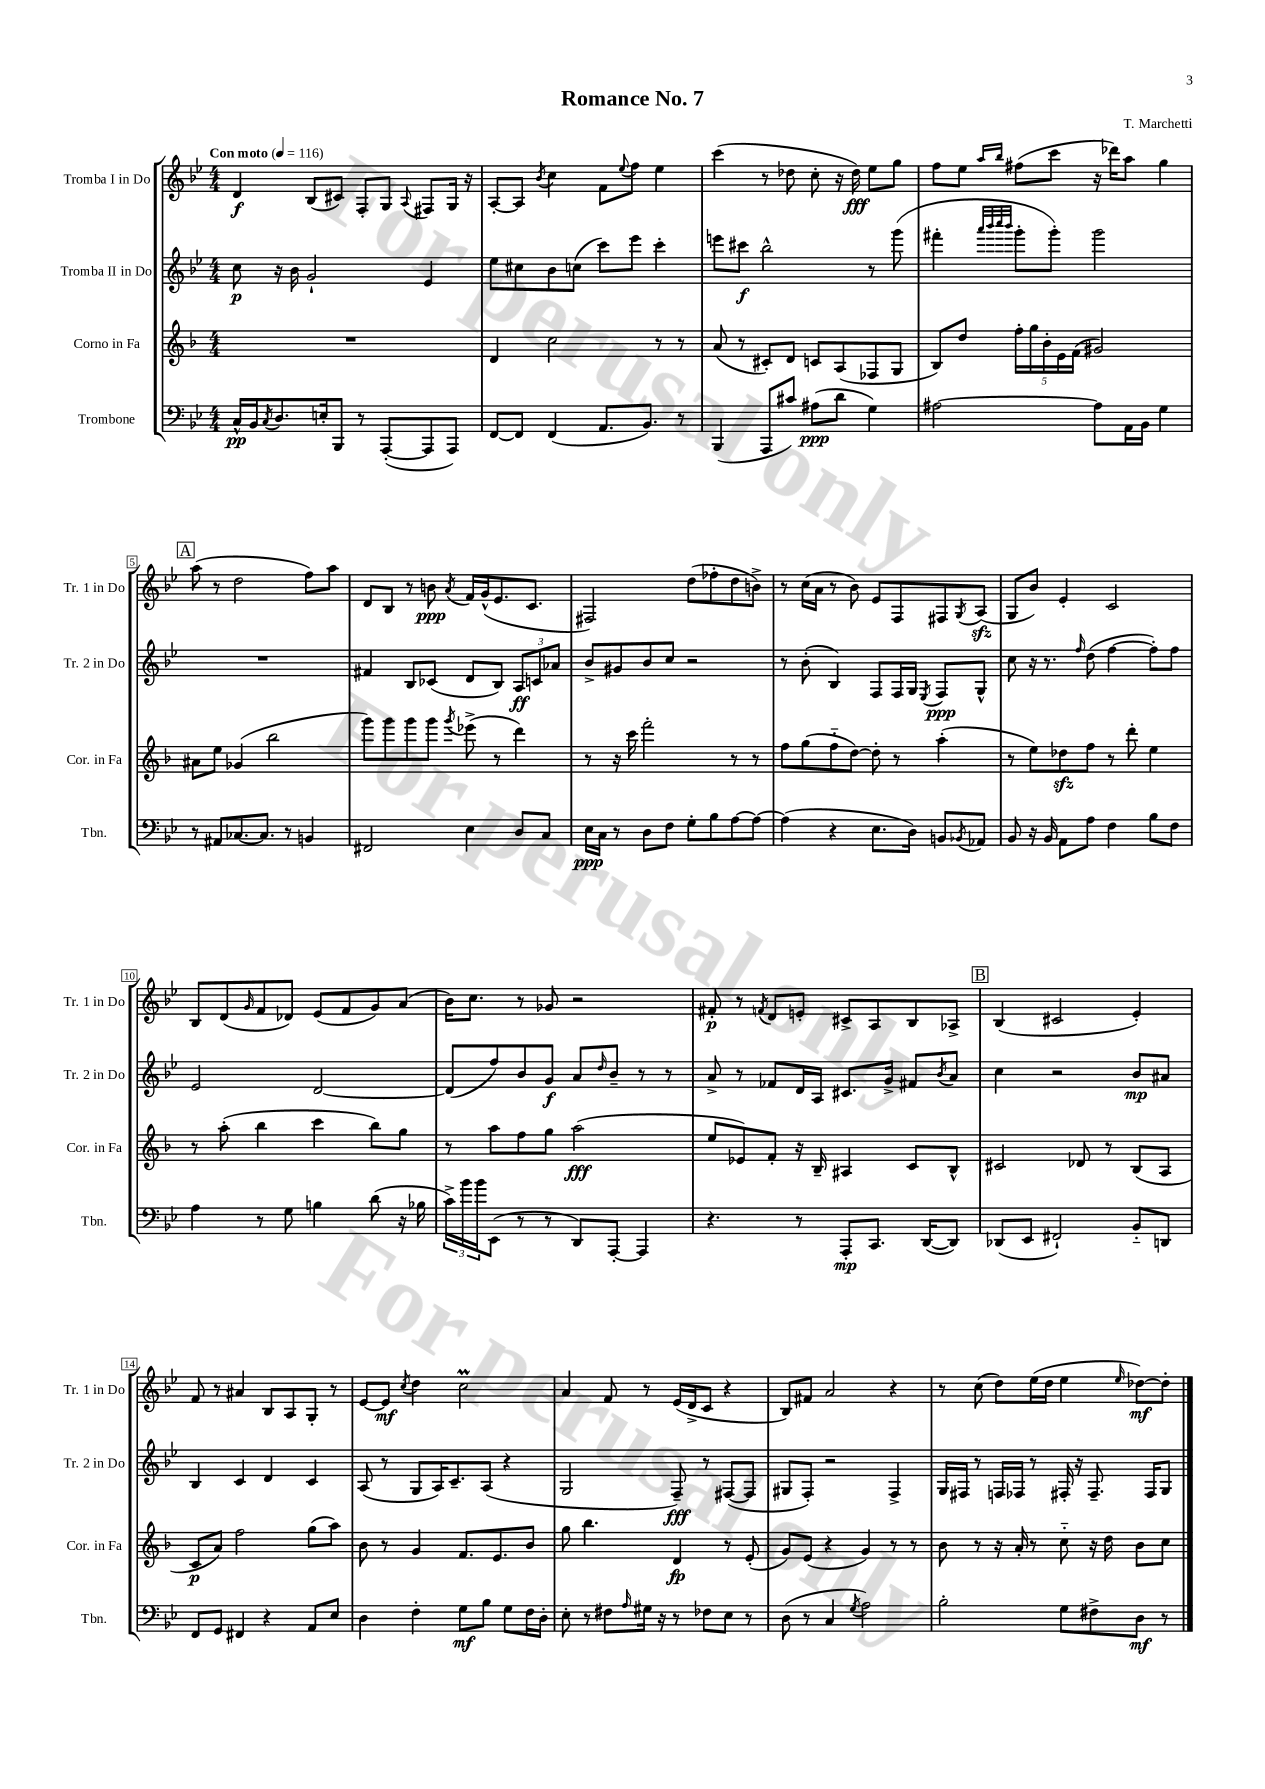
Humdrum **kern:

**kern	**kern	**kern	**kern
*staff4	*staff3	*staff2	*staff1
*clefF4	*clefG2	*clefG2	*clefG2
*k[b-e-]	*k[b-]	*k[b-e-]	*k[b-e-]
*M4/4	*M4/4	*M4/4	*M4/4
*MM116	*MM116	*MM116	*MM116
16C^^/LL	1r	8cc\	4d/
16BB-/J	.	.	.
8qC/	.	.	.
8.D/	.	16r	.
.	.	16b-\	.
.	.	2g`/	(8B-/L
16E'/k	.	.	.
8BBB-/J	.	.	8c#/J)
8r	.	.	8F'/L
([8AAA'/L	.	.	8G/J
.	.	.	8qqA/
8AAA/]	.	4e-/	8F#/L
8AAA/J)	.	.	16G/Jk
.	.	.	16r
=	=	=	=
[8FF/L	4d/	8ee-\L	[8A'/L
8FF/]J	.	8cc#\	8A/]J
.	.	.	8qb-/
(4FF/	2cc\	8b-\	4cc\
.	.	(8cc\J	.
8.AA/L	.	8ccc\L)	8f\L
.	.	.	8qqee-/
.	.	8eee-\J	8ff\J
8.BB-/J)	.	.	.
.	8r	4ccc'\	4ee-\
8r	8r	.	.
=	=	=	=
(4BBB-/	(8a/	8eee\L	(4ccc\
.	8r	8ccc#\J	.
8AAA/L	8c#'/L)	2bb-^^\	8r
8c#/J)	8d/J	.	8dd-\
(8A#\L	8c/L	.	8cc'\
8d\J	(8A/	.	16r
.	.	.	16dd-\)
4G\)	8F-/	8r	8ee-\L
.	8G/J	(8ggg\	8gg\J
=	=	=	=
[2A#\	8B-/L)	4fff#'\	8ff\L
.	8dd/J	.	8ee-\J
.	.	32qqaaa/LLL	.
.	.	32qqbbb-/	.
.	.	32qqcccc/	16qqaa/LL
.	.	32qqbbb-/JJJ	16qqbb-/JJ
.	20ff'\LL	8ggg'\L	(8ff#\L
.	20gg\	.	.
.	20b-'\	.	.
.	.	8ggg'\J)	8ccc\J
.	20e\	.	.
.	(20f\JJ	.	.
8A#\]L	2g#/)	2ggg\	16r
.	.	.	16ddd-\LK)
16AA\L	.	.	8aa\J
16BB-\JJ	.	.	.
4G\	.	.	4gg\
=	=	=	=
8r	8a#\L	1r	(8aa\
8AA#/L	8ee\J	.	8r
[8.C-/	(4g-/	.	2dd\
8.C-/]J	.	.	.
.	2bb-\	.	.
8r	.	.	.
4BB/	.	.	8ff\L)
.	.	.	8aa\J
=	=	=	=
2FF#/	8ggg\L)	4f#/	8d/L
.	8ggg\	.	8B-/J
.	8ggg\	8B-/L	8r
.	8ggg\J	(8c-/J	8b\
.	8qggg/	.	8qa/
4E-\	(8eee-^\	8d/L	16f/LL
.	.	.	(16g^^/J
.	8r	8B-/J)	8.e-/
8D/L	4ddd\)	12A/L	.
.	.	.	8.c/J
.	.	12c/	.
8C/J	.	.	.
.	.	12a-/J	.
=	=	=	=
16E-\LL	8r	8b-^/L	2F#/)
16C\JJ	.	.	.
8r	16r	8g#/	.
.	16ccc\	.	.
8D\L	2fff'\	8b-/	.
8F\J	.	8cc/J	.
8G'\L	.	2r	(8dd\L
8B-\	.	.	8ff-'\
[8A\	8r	.	8dd\
8A\_J	8r	.	8b^\J)
=	=	=	=
(4A\]	8ff\L	8r	8r
.	(8gg\	(8b-'\	(16cc\LL
.	.	.	16a\JJ
4r	8ff'~\	4B-/)	8r
.	[8dd\J)	.	8b-\)
8.E-\L	8dd'\]	8F/L	8e-/L
.	8r	16F/L	8F/
16D\Jk)	.	16G/JJ	.
.	.	8qE-/	.
8BB/L	(4aa'\	8F/L	8F#/
8qBB-/	.	.	8qG/
8AA-/J	.	8G^^/J	(8A/J
=	=	=	=
8BB-/	8r	8cc\	8G/L
16r	8ee\L)	16r	8b-/J)
16BB-/	.	8.r	.
8AA\L	8dd-\	.	4e-'/
.	.	16qqff/	.
8A\J	8ff\J	(8dd\	.
4F\	8r	[4ff\	2c/
.	8ddd'\	.	.
8B-\L	4ee\	8ff'\]L)	.
8F\J	.	8ff\J	.
=	=	=	=
4A\	8r	2e-/	8B-/L
.	(8aa'\	.	(8d/
.	.	.	16qqg/
8r	4bb-\	.	8f/
8G\	.	.	8d-/J)
4B\	4ccc\	[2d/	(8e-/L
.	.	.	8f/
(8d\	8bb-\L)	.	8g/)
16r	8gg\J	.	(8a/J
16B-\	.	.	.
=	=	=	=
24c^\LL)	8r	(8d/]L	16b-\LK)
24b-\	.	.	.
.	.	.	8.cc\J
24b-\J	.	.	.
(8EE-\J	8aa\L	8ff/)	.
8r	8ff\	8b-/	8r
8r	8gg\J	8g/J	8g-/
8DD/L)	(2aa\	8a/L	2r
.	.	16qqdd/	.
[8AAA'/J	.	8b-~/J	.
4AAA/]	.	8r	.
.	.	8r	.
=	=	=	=
4.r	8ee/L	8a^/	8f#'/
.	8e-/)	8r	8r
.	.	.	8qf/
.	8f'/J	8f-/L	8d/L
8r	16r	16d/L	8e'/J
.	16B-~/	16A/JJ	.
8AAA'/L	4A#/	8.c#/L	8c#^/L
8.CC/J	.	.	8A/
.	.	16g^/Jk	.
.	8c/L	8f#/L	8B-/
([16DD/LK	.	.	.
.	.	8qb-/	.
8DD/]J)	8B-^^/J	8a/J	8A-^/J
=	=	=	=
(8DD-/L	2c#/	4cc\	(4B-/
8EE-/J	.	.	.
2FF#`/)	.	2r	2c#/
.	8d-/	.	.
.	8r	.	.
8BB-'~/L	(8B-/L	8b-/L	4e-'/)
8DD/J	8A/J	8a#/J	.
=	=	=	=
8FF/L	8c/L	4B-/	8f/
8GG/J	8a/J)	.	8r
4FF#/	2ff\	4c/	4a#/
4r	.	4d/	8B-/L
.	.	.	8A/
8AA/L	(8gg\L	4c/	8G'/J
8E-/J	8aa\J)	.	8r
=	=	=	=
4D\	8b-\	(8A/	[8e-/L
.	8r	8r	8e-/]J
.	.	.	8qcc/
4F'\	4g/	8G/L	4dd\
.	.	16A/K)	.
.	.	8.c~/	.
8G\L	8.f/L	.	2cc\
8B-\J	.	(8A/J	.
.	8.e/	.	.
8G\L	.	4r	.
16F\L	8b-/J	.	.
16D'\JJ	.	.	.
=	=	=	=
8E-'\	8gg\	2G/	4a/
8r	4.bb-\	.	.
8F#\L	.	.	8f/
16qqA/	.	.	.
16G#\Jk	.	.	8r
16r	.	.	.
8r	4d/	8F~/)	(16e-/LL
.	.	.	16d^/J
8F-\L	.	8r	8c/J
8E-\J	8r	([8F#/L	4r
8r	(8e'/	8F#/]J	.
=	=	=	=
(8D\	8g/L)	8G#/L	8B-/L)
8r	(8e/J	8F'/J)	8f#/J
4C/	4r	2r	2a/
8qG/	.	.	.
2A\)	4g/)	.	.
.	8r	4F^/	4r
.	8r	.	.
=	=	=	=
2B-'\	8b-\	16G/LL	8r
.	.	16F#/JJ	.
.	8r	8r	(8cc\
.	16r	16F/LL	8dd\L)
.	16a'/	16F-/JJ	.
.	8r	8r	(16ee-\L
.	.	.	16dd\JJ
8G\L	8cc'~\	16F#'/	4ee-\
.	.	16r	.
8F#^\	16r	8.F#~/	.
.	16dd\	.	.
.	.	.	16qqee-/
8D\J	8b-\L	.	[8dd-\L)
.	.	16F#/LK	.
8r	8cc\J	8G/J	8dd-'\]J
==	==	==	==
*-	*-	*-	*-
